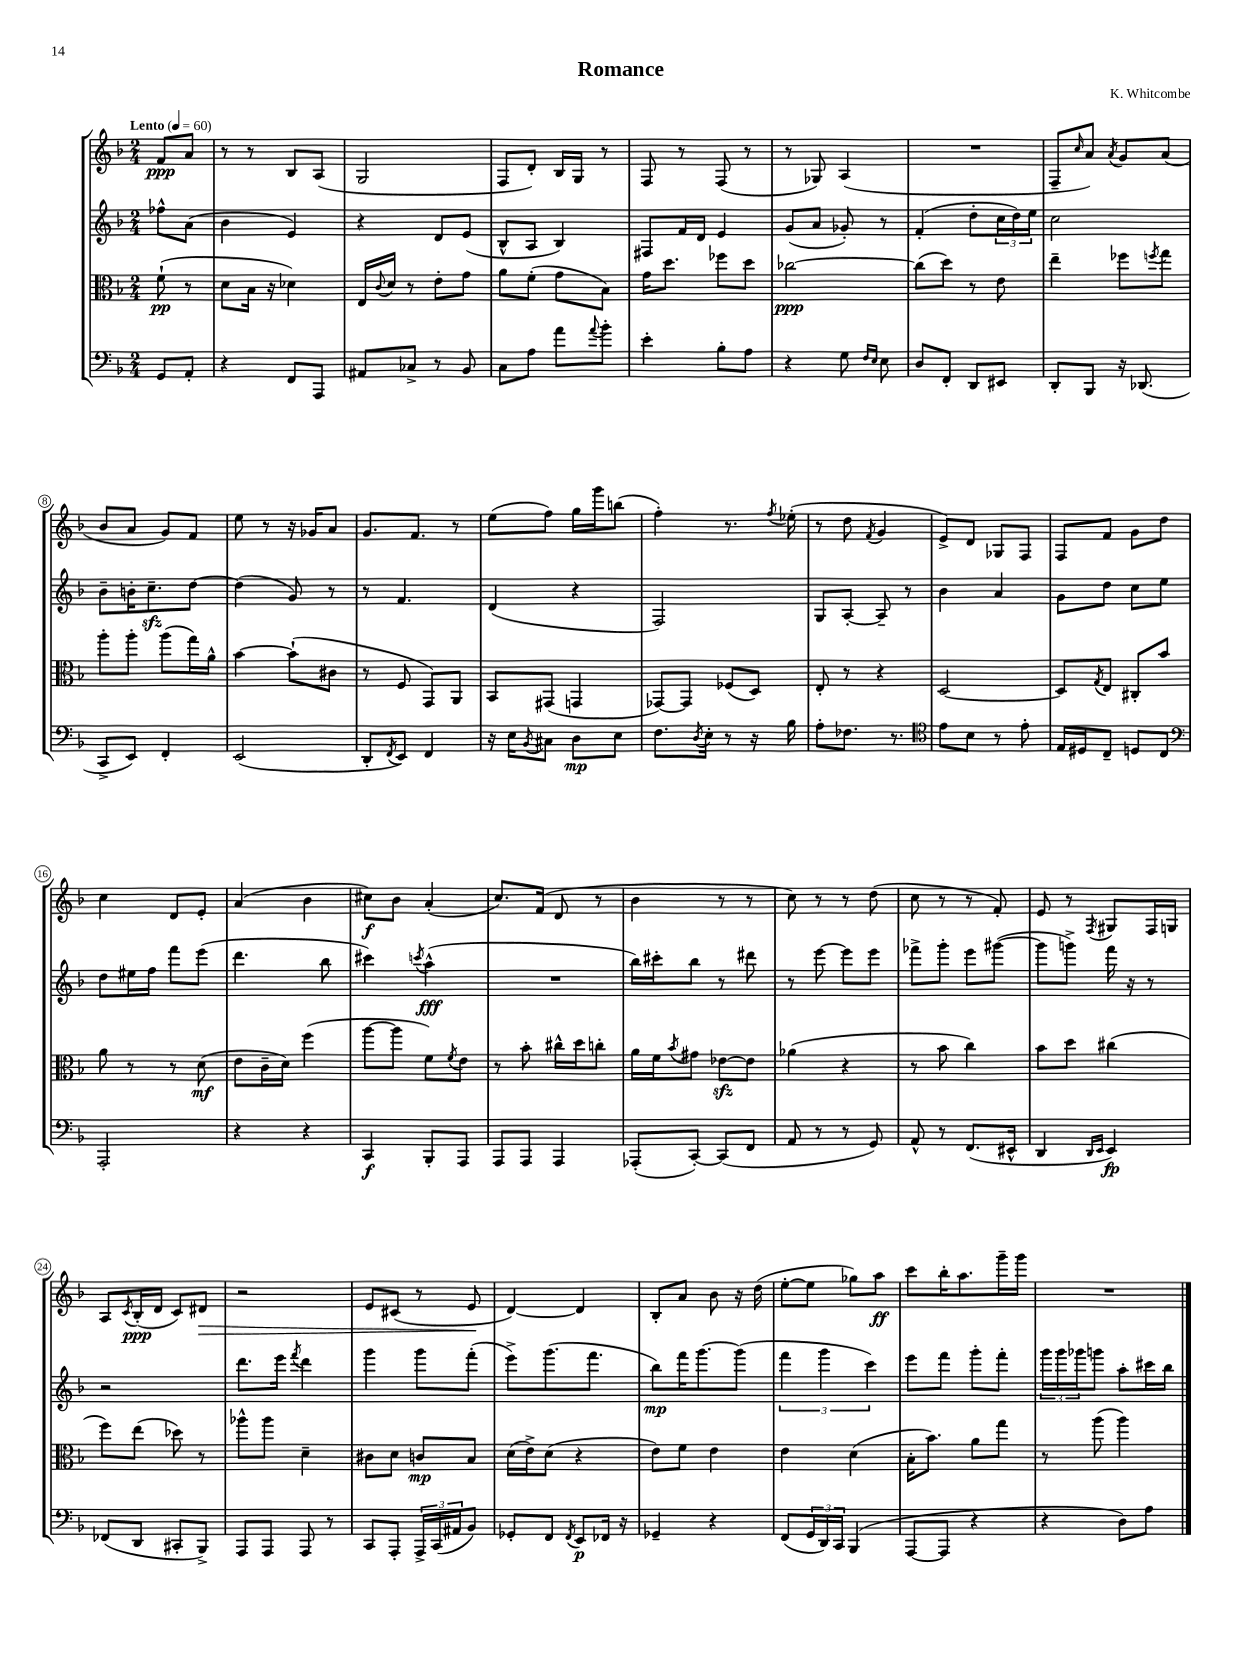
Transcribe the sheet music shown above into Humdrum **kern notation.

**kern	**kern	**kern	**kern
*staff4	*staff3	*staff2	*staff1
*clefF4	*clefC3	*clefG2	*clefG2
*k[b-]	*k[b-]	*k[b-]	*k[b-]
*M2/4	*M2/4	*M2/4	*M2/4
*MM60	*MM60	*MM60	*MM60
8GG	(8f`	8ff-^^	8f
8AA'	8r	(8a	8a
=	=	=	=
4r	8d	4b-	8r
.	16B-	.	8r
.	16r	.	.
8FF	4d-)	4e)	8B-
8AAA	.	.	(8A
=	=	=	=
8AA#	16E	4r	2G
.	8qqc	.	.
.	16d	.	.
8C-^	8r	.	.
8r	8e'	8d	.
8BB-	8g	(8e	.
=	=	=	=
8C	8a	8B-^^	8F
8A	(8f'	8A	8d')
8a	8g	4B-)	16B-
.	.	.	16G
8qqa	.	.	.
8b-'	8B-)	.	8r
=	=	=	=
4e'	16g	8F#	8F
.	8.dd	.	.
.	.	16f	8r
.	.	16d	.
8B-'	8ff-	4e	(8F
8A	8dd	.	8r
=	=	=	=
4r	[2cc-	(8g	8r
.	.	8a	8G-)
8G	.	8g-')	(4A
16qqF	.	.	.
16qqE	.	.	.
8E	.	8r	.
=	=	=	=
8D	(8cc-]	(4f'	2r
8FF'	8dd)	.	.
8DD	8r	8dd'	.
8EE#	8e	24cc	.
.	.	24dd)	.
.	.	24ee	.
=	=	=	=
8DD'	4ee~	2cc	8F~
.	.	.	16qqcc
8BBB-	.	.	8a)
.	.	.	8qa
16r	8ff-	.	8g
(8.DD-	.	.	.
.	8qff	.	.
.	8gg	.	(8a
=	=	=	=
8CC^	8aa'	8b-~	8b-
8EE)	8aa'	16b'	8a
.	.	8.cc~	.
4FF'	(8aa	.	8g)
.	16gg)	[8dd	8f
.	16a^^	.	.
=	=	=	=
(2EE	[4b-	(4dd]	8ee
.	.	.	8r
.	(8b-`]	8g)	16r
.	.	.	16g-
.	8c#	8r	8a
=	=	=	=
8DD'	8r	8r	8.g
8qFF	.	.	.
8EE)	8F	4.f	.
.	.	.	8.f
4FF	8GG)	.	.
.	8AA	.	8r
=	=	=	=
16r	8BB-	(4d	(8ee
16E	.	.	.
8qBB-	.	.	.
8C#	(8GG#	.	8ff)
8D	4GG	4r	16gg
.	.	.	16ggg
8E	.	.	(8bb
=	=	=	=
8.F	[8GG-)	2F)	4ff')
.	8GG-]	.	.
8qD	.	.	.
16E'	.	.	.
8r	(8F-	.	8.r
16r	8D)	.	.
.	.	.	8qff
16B-	.	.	(16ee-'
=	=	=	=
8A'	8E'	8G	8r
8.F-	8r	[8A'	8dd
.	.	.	8qf
.	4r	8A~]	4g
8.r	.	.	.
.	.	8r	.
=	=	=	=
*clefC4	*	*	*
8e	[2D	4b-	8e^)
8B-	.	.	8d
8r	.	4a	8G-
8e'	.	.	8F
=	=	=	=
16E	8D]	8g	8F
16D#	.	.	.
.	8qG	.	.
8C~	8E	8dd	8f
8D	8C#'	8cc	8g
8C	8b-	8ee	8dd
=	=	=	=
*clefF4	*	*	*
2AAA'	8a	8dd	4cc
.	8r	16ee#	.
.	.	16ff	.
.	8r	8fff	8d
.	(8d	(8eee	8e'
=	=	=	=
4r	8e	4.ddd	(4a
.	16c~	.	.
.	16d)	.	.
4r	(4ff	.	4b-
.	.	8bb-	.
=	=	=	=
4CC	[8aa	4ccc#)	8cc#)
.	8aa]	.	8b-
.	.	8qccc	.
8BBB-'	8f)	(4aa^^	(4a'
.	8qf	.	.
8AAA	8e	.	.
=	=	=	=
8AAA	8r	2r	8.cc)
8AAA	8b-'	.	.
.	.	.	(16f
4AAA	16cc#^^	.	8d
.	16dd	.	.
.	8cc'	.	8r
=	=	=	=
(8AAA-'	16a	16bb-)	4b-
.	16f	16ccc#'	.
.	8qb-	.	.
[8CC')	8g#	8bb-	.
(8CC]	[8e-	8r	8r
8FF	8e-]	8ddd#	8r
=	=	=	=
8AA	(4a-	8r	8cc)
8r	.	[8eee	8r
8r	4r	8eee]	8r
8GG)	.	8eee	(8dd
=	=	=	=
8AA^^	8r	8fff-^	8cc
8r	8b-	8ggg'	8r
(8.FF	4cc)	8eee	8r
.	.	([8ggg#	8f')
16EE#^^	.	.	.
=	=	=	=
4DD	8b-	8ggg#]	8e
.	8dd	8ggg^)	8r
16qqDD	.	.	.
16qqEE	.	.	8qF
4EE)	(4cc#	16fff	8G#
.	.	16r	.
.	.	8r	16F
.	.	.	16G
=	=	=	=
(8FF-	8ff)	2r	8A
.	.	.	8qc
8DD	(8ee	.	(16B-'
.	.	.	16d
8CC#'	8dd-)	.	8c)
8BBB-^)	8r	.	8d#
=	=	=	=
8AAA	8aa-^^	8.ddd	2r
8AAA	8aa-	.	.
.	.	16eee	.
.	.	8qfff	.
8AAA	4d~	4ddd	.
8r	.	.	.
=	=	=	=
8CC	8c#	4ggg	8e
8AAA'	8d	.	(8c#
24AAA^	8c	8ggg	8r
(24CC	.	.	.
24AA#	.	.	.
8BB-)	8B-	(8fff'	8e
=	=	=	=
8GG-'	(16d	8eee^)	[4d)
.	16e^)	.	.
8FF	(8d	(8.ggg	.
8qFF	.	.	.
8EE	4r	.	4d]
.	.	8.fff	.
16FF-	.	.	.
16r	.	.	.
=	=	=	=
4GG-~	8e)	8bb-)	8B-'
.	8f	16fff	8a
.	.	[8.ggg	.
4r	4e	.	8b-
.	.	(8ggg]	16r
.	.	.	(16dd
=	=	=	=
(8FF	4e	6fff	[8ee'
24GG	.	.	8ee]
24DD)	.	6ggg	.
24CC	.	.	.
(4BBB-	(4d	.	8gg-)
.	.	6ccc)	.
.	.	.	8aa
=	=	=	=
[8AAA	16B-'	8eee	8ccc
.	8.b-)	.	.
8AAA]	.	8fff	16bb-'
.	.	.	8.aa
4r	8a	8ggg'	.
.	8gg	8fff'	16ggg~
.	.	.	16ggg
=	=	=	=
4r	8r	24ggg	2r
.	.	24ggg	.
.	.	24ggg-	.
.	(8aa	8ggg	.
8D)	4aa)	8aa'	.
8A	.	16ccc#	.
.	.	16bb-	.
==	==	==	==
*-	*-	*-	*-
